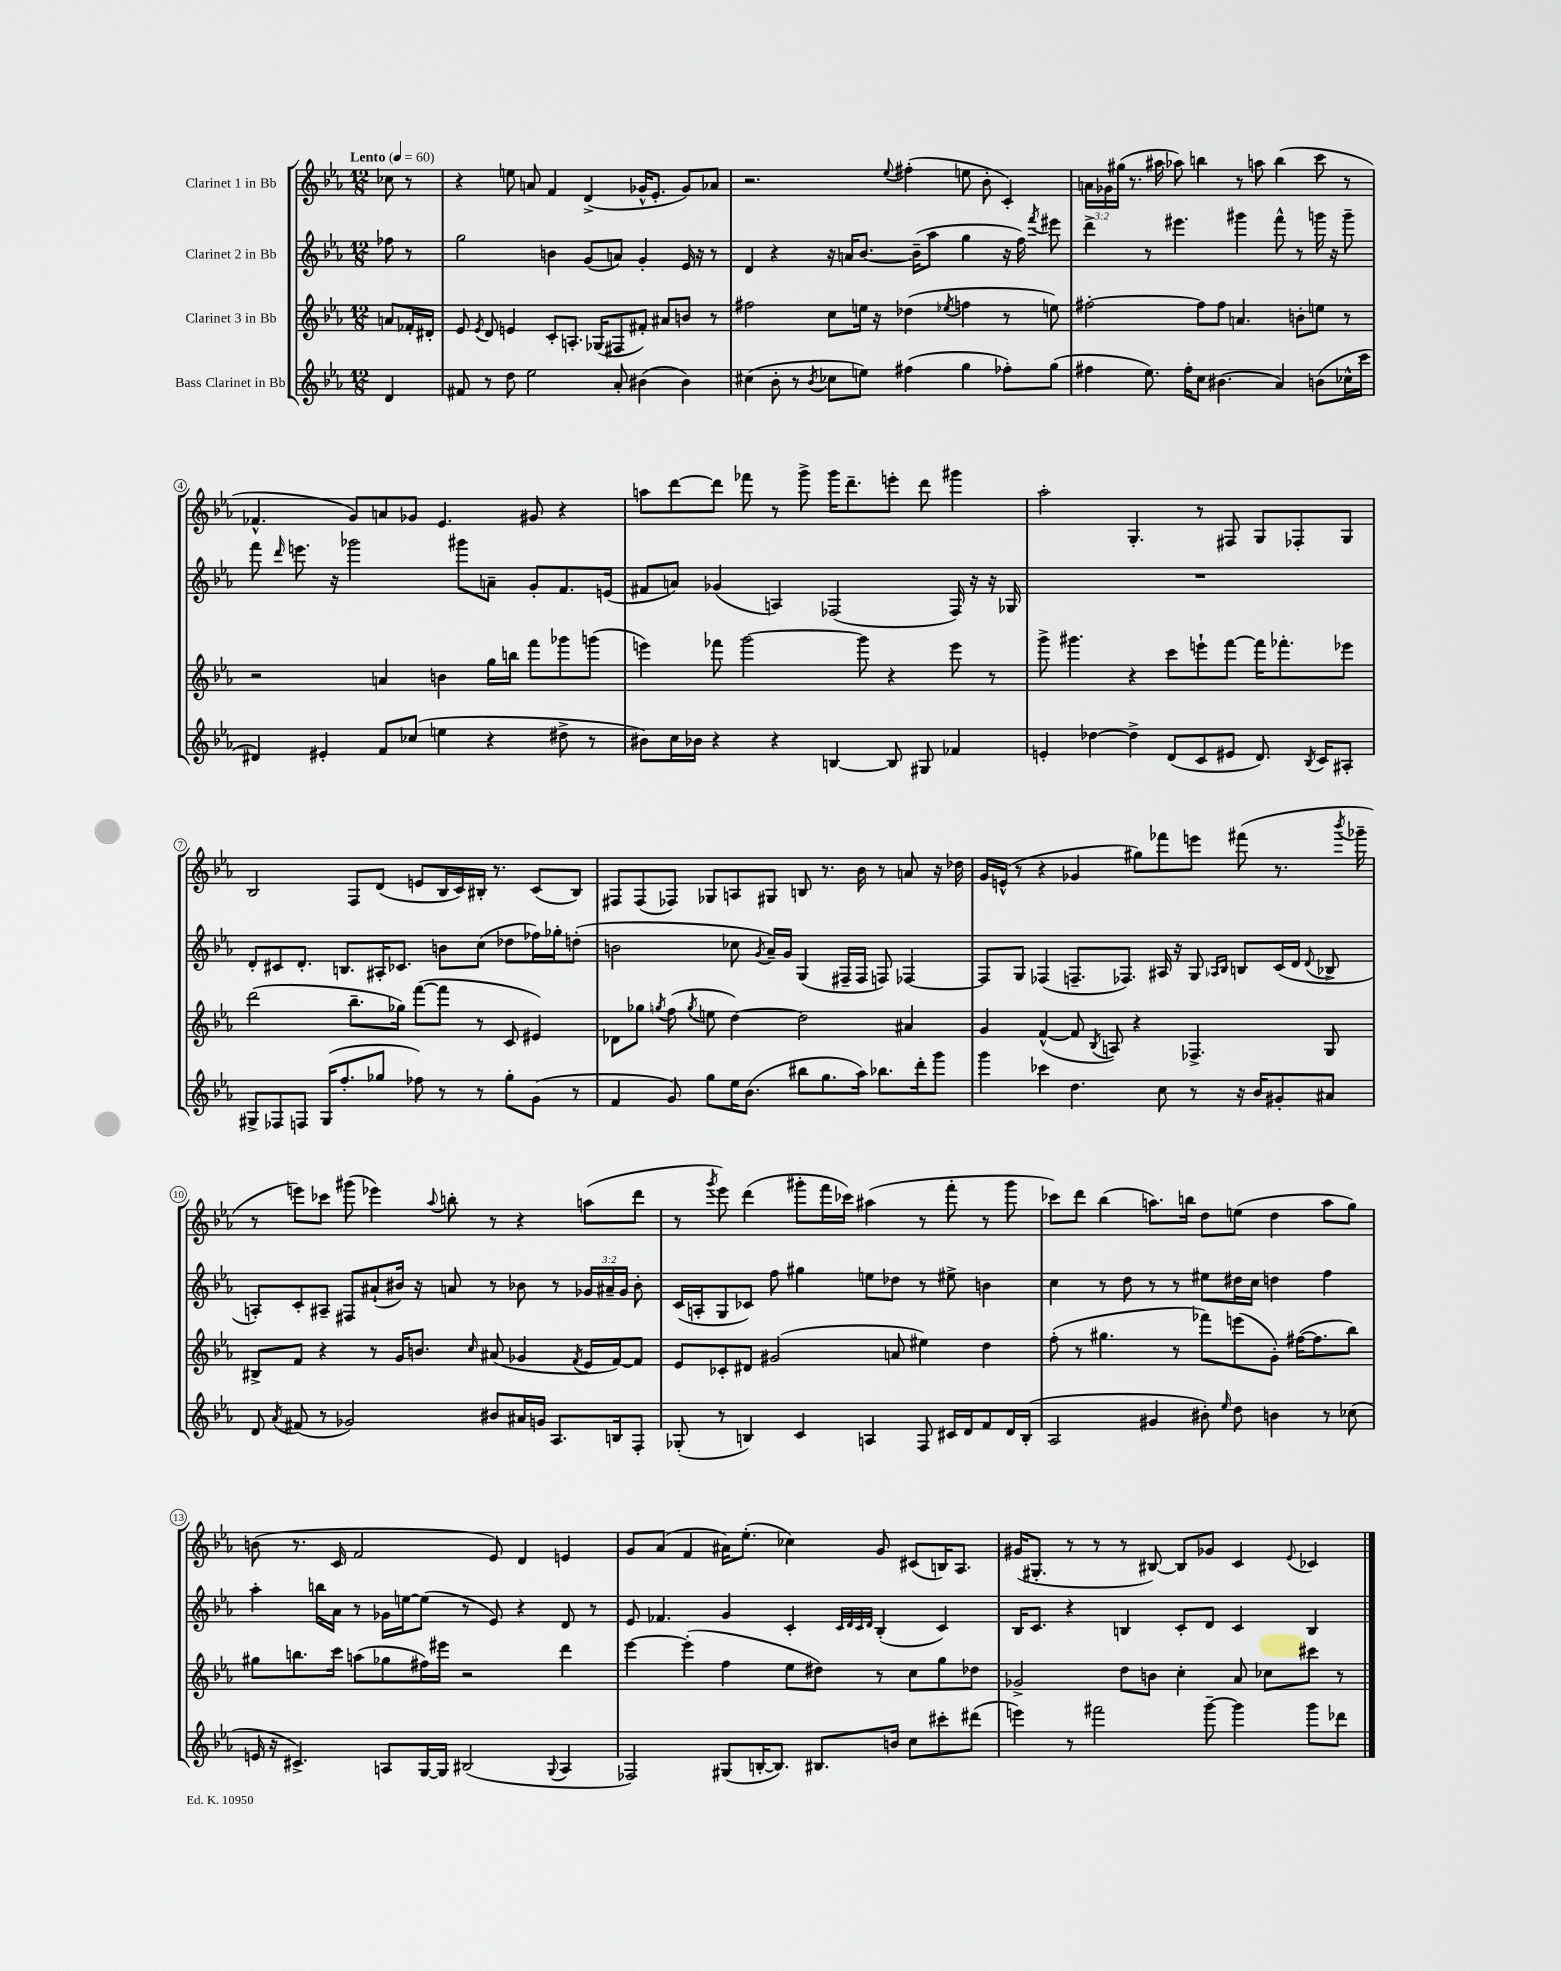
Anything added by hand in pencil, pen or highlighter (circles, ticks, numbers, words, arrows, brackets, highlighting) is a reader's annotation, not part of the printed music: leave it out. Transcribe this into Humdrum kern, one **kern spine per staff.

**kern	**kern	**kern	**kern
*staff4	*staff3	*staff2	*staff1
*clefG2	*clefG2	*clefG2	*clefG2
*k[b-e-a-]	*k[b-e-a-]	*k[b-e-a-]	*k[b-e-a-]
*M12/8	*M12/8	*M12/8	*M12/8
*MM60	*MM60	*MM60	*MM60
4d	8a	8ff-	8cc-
.	16f-'	8r	8r
.	16d#'	.	.
=	=	=	=
8f#	8e-	2gg	4r
.	8qe-	.	.
8r	8d	.	.
8dd	4e	.	8ee
2ee-	.	.	8a
.	8c'	4b	4f
.	8.A'	.	.
.	.	(8g	(4d^
.	(16G-	.	.
8a-'	8F#	8a)	.
(4b#	8f#')	4g'	16g-^^
.	.	.	8.e-'
.	8a#	.	.
4b#)	8b	16e-	8g-)
.	.	16r	.
.	8r	8r	8a-
=	=	=	=
(4cc#	2ff#	4d	2.r
8b-'	.	4r	.
8r	.	.	.
8qb-	.	.	.
8cc-	8cc	16r	.
.	.	16a	.
8ee)	16ee	[8.b-	.
.	16r	.	.
.	.	.	8qqee-
(4ff#	(4dd-	.	(4ff#'
.	.	(16b-~]	.
.	.	8aa-	.
.	8qee-	.	.
4gg	4ff	4gg	8ee
.	.	.	8b-'
8ff-')	8r	16r	4c')
.	.	16ff)	.
.	.	8qfff	.
(8gg	8ee)	8eee#	.
=	=	=	=
4ff#	[2ff#'	4ddd^	24a
.	.	.	24g-
.	.	.	(24gg#
.	.	.	8.r
8.ee-)	.	8r	.
.	.	.	16aa#
.	.	4.eee#	8aa-)
16ff#'	.	.	.
8cc	8ff#]	.	4bb
(4.b#	8ff#	.	.
.	4.a	4ggg#	8r
.	.	.	8aa
4a-)	.	8fff^^	(4bb
.	8b'	8r	.
(8b	8ee	16ggg	8ccc
.	.	16r	.
16cc-^^	8r	8ggg~	8r
16ccc	.	.	.
=	=	=	=
4d#)	2r	8fff	4.f-^^
.	.	16qqddd	.
.	.	8.eee	.
4e#'	.	.	.
.	.	16r	.
.	.	2ggg-	8g)
8f	4a	.	8a
(8cc-	.	.	8g-
4ee	4b	.	4.e-
.	.	8ggg#	.
4r	16gg	8a~	.
.	16bb	.	.
.	8fff	8g'	8g#
8dd#^	8ggg-	8.f	4r
8r	(8ggg	.	.
.	.	(16e	.
=	=	=	=
8b#)	4eee)	8f#	8aa
16cc	.	8a)	[8ddd
16b-	.	.	.
4r	8fff-	(4g-	8ddd]
.	[2ggg	.	8fff-
4r	.	4A)	8r
.	.	.	8ggg^
[4B	.	(2F-	16ggg
.	.	.	8.ddd~
.	8ggg]	.	.
8B]	4r	.	8eee'
8G#	.	.	8ddd
4f-	8eee	16F-)	4ggg#
.	.	16r	.
.	8r	16r	.
.	.	16G-	.
=	=	=	=
4e'	8ggg^	1.r	2aa-'
.	4.ggg#	.	.
[4dd-	.	.	.
4dd-^]	4r	.	4.G'
(8d	8ccc	.	.
8c	8eee`	.	8r
8e#	[8fff	.	8F#
8.d)	16fff]	.	8G
.	8.fff-'	.	.
.	.	.	8F-'
8qB-	.	.	.
16c	.	.	.
8A#'	8eee-	.	8G
=	=	=	=
8G#^	(2ddd	8d'	2B-
8F-	.	8c#	.
8F	.	8.d'	.
(16G#	.	.	.
8.ff'	.	8.B	.
.	8.bb-~	.	8F
8gg-	.	16A#'	(8d
.	16gg-)	8.c-	.
8ff-)	([8fff	.	8e
8r	8fff]	8b	16B-
.	.	.	16c)
8r	8r	(8cc	16B#'
.	.	.	8.r
8gg-'	8c	8dd-	.
(8g	4e#)	16ff-)	(8c
.	.	16gg-'	.
8r	.	(8dd'	8B#)
=	=	=	=
4f	8d-	2b	8F#
.	8gg-	.	(8F#
.	8qgg	.	.
8g)	(8ff	.	8F-)
.	8qgg	.	.
8gg	8ee	.	8G-
16ee-	[4dd)	8cc-	8A
(8.b-	.	.	.
.	.	8qg	.
.	.	16a-~)	8G#
.	.	16g	.
8bb#	2dd]	(4G	8B
8.gg	.	.	8.r
.	.	16F#~	.
16aa-)	.	16F#	16b-
8.bb-	.	8F)	8r
.	4a#	[4F-	8a
16ddd'	.	.	.
8ggg	.	.	16r
.	.	.	16dd-
=	=	=	=
4ggg	4g	8F-]	16g
.	.	.	(16e^^
.	.	8G	8r
4ccc-	([4f^^	(4F-	4r
4.dd	8f]	8.F~	4g-
.	8qB-	.	.
.	8A)	.	.
.	.	8.F-)	.
.	4r	.	8gg#)
8cc	.	16A#	8fff-
.	.	16r	.
8r	4.F-^	8G	8eee
.	.	16qqA-	.
.	.	16qqB-	.
16r	.	8B	(8fff#
16b-	.	.	.
8g#'	.	(16c	8.r
.	.	16d	.
.	.	8qqd	.
8a#	8G	8B-^	.
.	.	.	8qbbb-
.	.	.	16ggg-~
=	=	=	=
8d	8B#^	8A')	8r
8qa-	.	.	.
(8f#	8f	8c'	8eee)
8r	4r	8A#~	8ccc-
2g-)	.	8F#	(8ggg#
.	8r	(8a#`	4eee-)
.	16g	16b#)	.
.	8.b	16r	.
.	.	.	8qqaa-
.	.	8a	8bb'
.	16qqcc	.	.
8b#	(8a#	8r	8r
16a#	4g-	8b-	4r
16g	.	.	.
8.A-	.	8r	.
.	8qf	.	.
.	16e-	24g-	(8aa
.	.	24a#~	.
16B	[16f)	.	.
.	.	24g-	.
8F'	8f]	8b-'	8ddd
=	=	=	=
(8G-'	8e-	(16c	8r
.	.	16A'	.
.	.	.	8qggg
8r	8c-'	8G	8eee-)
4B)	8d#	8c-)	(4ddd
.	(2g#	8ff	.
4c	.	4gg#	8ggg#'
.	.	.	16fff
.	.	.	16ccc-)
4A	.	8ee	(4aa#
.	8a	8dd-	.
8F	4ee#)	8r	8r
16c#	.	8ee#^	8fff'
16d	.	.	.
8f	4dd	4b	8r
16d	.	.	8ggg#
(16B'	.	.	.
=	=	=	=
2A-	(8ff'	4cc	8ccc-)
.	8r	.	8ddd
.	4.gg#	8r	(4bb-
.	.	8dd	.
4g#	.	8r	8.aa)
.	8r	8r	.
.	.	.	16bb
8b#')	8fff-)	8ee#	8dd
16qqee-	.	.	.
8dd	(8eee	16dd#	(8ee
.	.	16cc	.
4b	8g')	4dd	4dd
.	([16ff#	.	.
.	8.ff#]	.	.
8r	.	4ff	8aa
(8cc-	8bb-)	.	8gg)
=	=	=	=
16e	8gg#	4aa-'	(8b
16r	.	.	.
4.c#^)	8.bb	.	8.r
.	.	16bb	.
.	16ccc	16a-	16c
.	(8aa	8r	2f
8A	8gg-	16g-	.
.	.	[16ee	.
[16G	16ff#)	(8ee]	.
16G]	16eee#	.	.
(2B#	2r	8r	.
.	.	8e-)	8e-)
.	.	4r	4d
8qqG	.	.	.
4A	4ddd	8d	4e
.	.	8r	.
=	=	=	=
2F-)	[4eee-	8e-	8g
.	.	4.f-	(8a-
.	(4eee-']	.	4f
(8G#	4ff	4g	16a#)
.	.	.	(8.ee-'
[16B'	.	.	.
8.B])	.	.	.
.	8ee-	4c'	4cc-)
8.B#	8dd#)	.	.
.	.	32qqc	.
.	.	32qqd	.
.	.	32qqc	.
.	.	32qqd	.
.	8r	(4B-'	8g
16b	.	.	.
8cc	8cc	.	(8c#
8ccc#'	8gg	4c)	16B)
.	.	.	8.A-
(8ddd#	8dd-	.	.
=	=	=	=
4eee)	2g-^	16B-	(16g#
.	.	8.c	8.G#'
8r	.	4r	8r
2fff#	.	.	8r
.	8dd	4B	8r
.	8b	.	[8B#)
.	4cc'	8c'	8B#]
[8ggg~	.	8d	8g-
4ggg]	8a-	4c	4c
.	8cc-	.	.
.	.	.	8qqe-
8ggg	8ccc#	4B	4c-
8ddd-	8r	.	.
==	==	==	==
*-	*-	*-	*-
